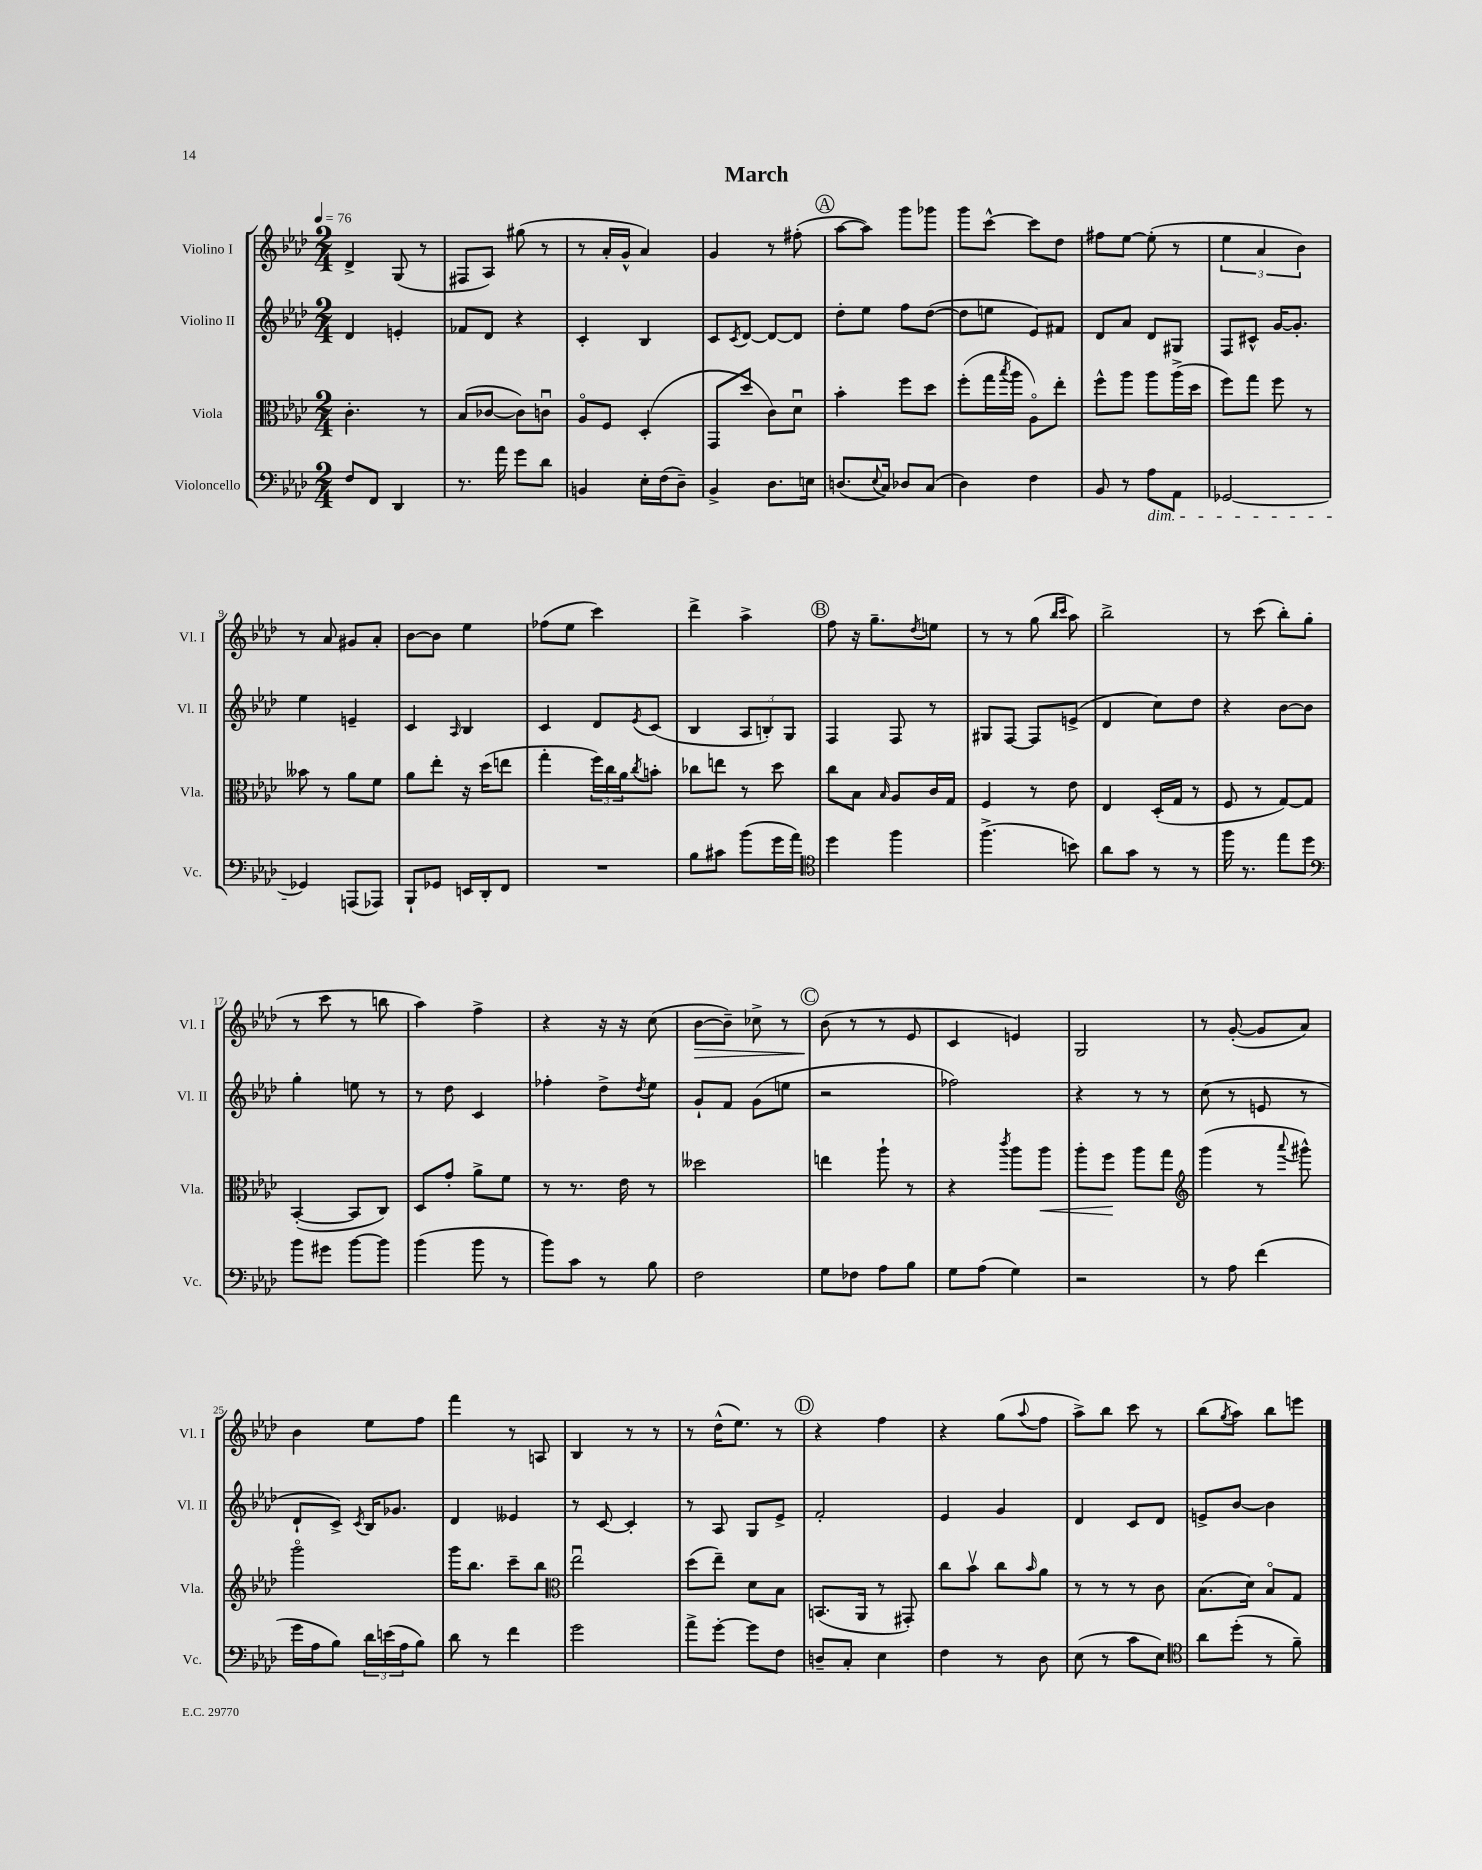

**kern	**kern	**kern	**kern
*staff4	*staff3	*staff2	*staff1
*clefF4	*clefC3	*clefG2	*clefG2
*k[b-e-a-d-]	*k[b-e-a-d-]	*k[b-e-a-d-]	*k[b-e-a-d-]
*M2/4	*M2/4	*M2/4	*M2/4
*MM76	*MM76	*MM76	*MM76
8F/L	4.c'\	4d-/	4d-^/
8FF/J	.	.	.
4DD-/	.	4e'/	(8G/
.	8r	.	8r
=	=	=	=
8.r	(8B-/L	8f-/L	8F#/L
.	[8c-/J	8d-/J	8A-/J)
16a-\	.	.	.
8g\L	8c-\]L)	4r	(8gg#\
8d-\J	8cu\J	.	8r
=	=	=	=
4BB/	8A-o/L	4c'/	8r
.	8F/J	.	16a-'/LL
.	.	.	16g^^/JJ
16E-'\LL	(4D-'/	4B-/	4a-/)
(16F\J	.	.	.
8D-~\J)	.	.	.
=	=	=	=
4BB-^/	8GG/L	8c/L	4g/
.	.	8qc/	.
.	8dd-/J	[8d-/J	.
8.D-\L	8c\L)	8d-/_L	8r
.	8d-u\J	8d-/]J	(8ff#'\
16E\Jk	.	.	.
=	=	=	=
(8.D/L	4b-'\	8dd-'\L	[8aa-\L
.	.	8ee-\J	8aa-\]J)
8qqE-/	.	.	.
16C/Jk)	.	.	.
8D-/L	8ff\L	8ff\L	8ggg\L
(8C/J	8dd-\J	([8dd-\J	8ggg-\J
=	=	=	=
4D-\)	(8ff'\L	8dd-\]L	8ggg\L
.	16gg\L	8ee\J	[8ccc^^\J
.	8qbb-/	.	.
.	16aa-\JJ	.	.
4F\	8A-o\L)	8e-/L)	8ccc\]L
.	8ee-'\J	8f#/J	8dd-\J
=	=	=	=
8BB-/	8ff^^\L	8d-/L	8ff#\L
8r	8aa-\J	8a-/J	[8ee-\J
8A-\L	8aa-\L	8d-/L	(8ee-'\]
8AA-\J	(16aa-^\L	8G#/J	8r
.	16dd-\JJ	.	.
=	=	=	=
[2GG-/	8ff\L)	8F/L	6ee-\
.	8gg\J	8c#^^/J	.
.	.	.	6a-/
.	8ff\	[16g/LK	.
.	.	8.g'/]J	.
.	.	.	6b-\)
.	8r	.	.
=	=	=	=
4GG-/]	8b--\	4ee-\	8r
.	8r	.	8a-/
(8AAA/L	8a-\L	4e~/	8g#/L
8AAA-/J)	8f\J	.	8a-'/J
=	=	=	=
8BBB-`/L	8a-\L	4c/	[8b-\L
8GG-/J	8ee-'\J	.	8b-\]J
.	.	16qqA-/	.
16EE/LL	16r	4B-/	4ee-\
16DD-'/J	(16dd-\LK	.	.
8FF/J	8ee\J	.	.
=	=	=	=
2r	4gg'\	4c/	(8ff-\L
.	.	.	8ee-\J
.	24ff\LL)	8d-/L	4ccc\)
.	24cc\	.	.
.	24a-\J	.	.
.	8qcc/	8qe-/	.
.	8b'\J	(8c/J	.
=	=	=	=
8B-\L	8cc-\L	4B-/	4ddd-^\
8c#\J	8ee\J	.	.
(8b-\L	8r	12A-/L	4aa-^\
.	.	12B'/)	.
16g\L	8dd-\	.	.
.	.	12G/J	.
16a-\JJ)	.	.	.
=	=	=	=
*clefC4	*	*	*
4dd-\	8cc\L	4F/	8ff\
.	8B-\J	.	16r
.	.	.	8.gg~\L
.	16qqB-/	.	.
4ff\	8A-/L	8F/	.
.	.	.	8qdd-/
.	16c/L	8r	8ee\J
.	16G/JJ	.	.
=	=	=	=
(4.ff^\	4F/	8G#/L	8r
.	.	[8F/J	8r
.	8r	8F/]L	(8gg\
.	.	.	16qqbb-/LL
.	.	.	16qqccc/JJ
8b\)	8e-\	(8e^/J	8aa-\)
=	=	=	=
8a-\L	4E-/	4d-/	2bb-^\
8g\J	.	.	.
8r	(16D-'/LL	8cc\L)	.
.	16G/JJ	.	.
8r	8r	8dd-\J	.
=	=	=	=
16ff\	8F/	4r	8r
8.r	.	.	.
.	8r	.	(8ccc\
8ee-\L	[8G/L)	[8b-\L	8bb-'\L)
8dd-\J	8G/]J	8b-\]J	(8gg\J
=	=	=	=
*clefF4	*	*	*
8b-\L	([4BB-'/	4gg'\	8r
8g#\J	.	.	8ccc\
[8b-\L	8BB-/]L	8ee\	8r
8b-\]J	8C/J)	8r	8bb\
=	=	=	=
(4b-\	8D-/L	8r	4aa-\)
.	8g'/J	8dd-\	.
8b-\	8a-^\L	4c/	4ff^\
8r	8f\J	.	.
=	=	=	=
8b-\L)	8r	4ff-'\	4r
8c\J	8.r	.	.
8r	.	8dd-^\L	16r
.	16e-\	.	16r
.	.	8qdd-/	.
8B-\	8r	8ee-\J	(8cc\
=	=	=	=
2F\	2dd--\	8g`/L	[8b-\L
.	.	8f/J	8b-~\]J)
.	.	(8g\L	8cc-^\
.	.	8ee\J	8r
=	=	=	=
8G\L	4ee\	2r	(8b-\
8F-\J	.	.	8r
8A-\L	8aa-`\	.	8r
8B-\J	8r	.	8e-/
=	=	=	=
8G\L	4r	2ff-\)	4c/
(8A-\J	.	.	.
.	8qccc/	.	.
4G\)	8aa-\L	.	4e/)
.	8aa-\J	.	.
=	=	=	=
2r	8aa-'\L	4r	2G/
.	8ff\J	.	.
.	8aa-\L	8r	.
.	8gg\J	8r	.
=	=	=	=
*	*clefG2	*	*
8r	(4ggg\	(8cc\	8r
8A-\	.	8r	([8g'/
(4f\	8r	8e/	8g/]L
.	8qqaaa-/	.	.
.	8ggg#^^\)	8r	8a-/J)
=	=	=	=
16g\LL	2gggo\	8d-`/L	4b-\
16A-\J	.	.	.
8B-\J)	.	8c^/J)	.
.	.	8qc/	.
24d-\LL	.	16B-/LK	8ee-\L
(24e\	.	.	.
.	.	8.g-/J	.
24A-\J	.	.	.
8B-\J)	.	.	8ff\J
=	=	=	=
8d-\	16ggg\LK	4d-/	4fff\
.	8.bb-\J	.	.
8r	.	.	.
4f\	8ccc~\L	4e--/	8r
.	8bb-\J	.	8A/
=	=	=	=
*	*clefC3	*	*
2g\	2ee-u\	8r	4B-/
.	.	[8c/	.
.	.	4c'/]	8r
.	.	.	8r
=	=	=	=
8a-^\L	(8dd-\L	8r	8r
[8g'\J	8ee-~\J)	8A-/	(16dd-^^\LK
.	.	.	8.ee-\J)
8g\]L	8d-\L	8G/L	.
8F\J	8B-\J	8e-^/J	8r
=	=	=	=
8D~/L	(8.BB/L	2f'/	4r
8C'/J	.	.	.
.	16AA-/Jk	.	.
4E-\	8r	.	4ff\
.	8GG#'/)	.	.
=	=	=	=
4F\	8cc\L	4e-/	4r
.	8b-v\J	.	.
8r	8cc\L	4g/	(8gg\L
.	16qqb-/	.	8qqaa-/
8D-\	8a-\J	.	8ff\J
=	=	=	=
(8E-\	8r	4d-/	8aa-^\L)
8r	8r	.	8bb-\J
8c\L	8r	8c/L	8ccc\
8E-\J)	8c\	8d-/J	8r
=	=	=	=
*clefC4	*	*	*
8a-\L	(8.B-\L	8e^/L	(8bb-\L
.	.	.	8qgg/
(8dd-'\J	.	[8b-/J	8aa-\J)
.	16d-\Jk)	.	.
8r	8B-o/L	4b-\]	8bb-\L
8f~\)	8G/J	.	8eee\J
==	==	==	==
*-	*-	*-	*-
